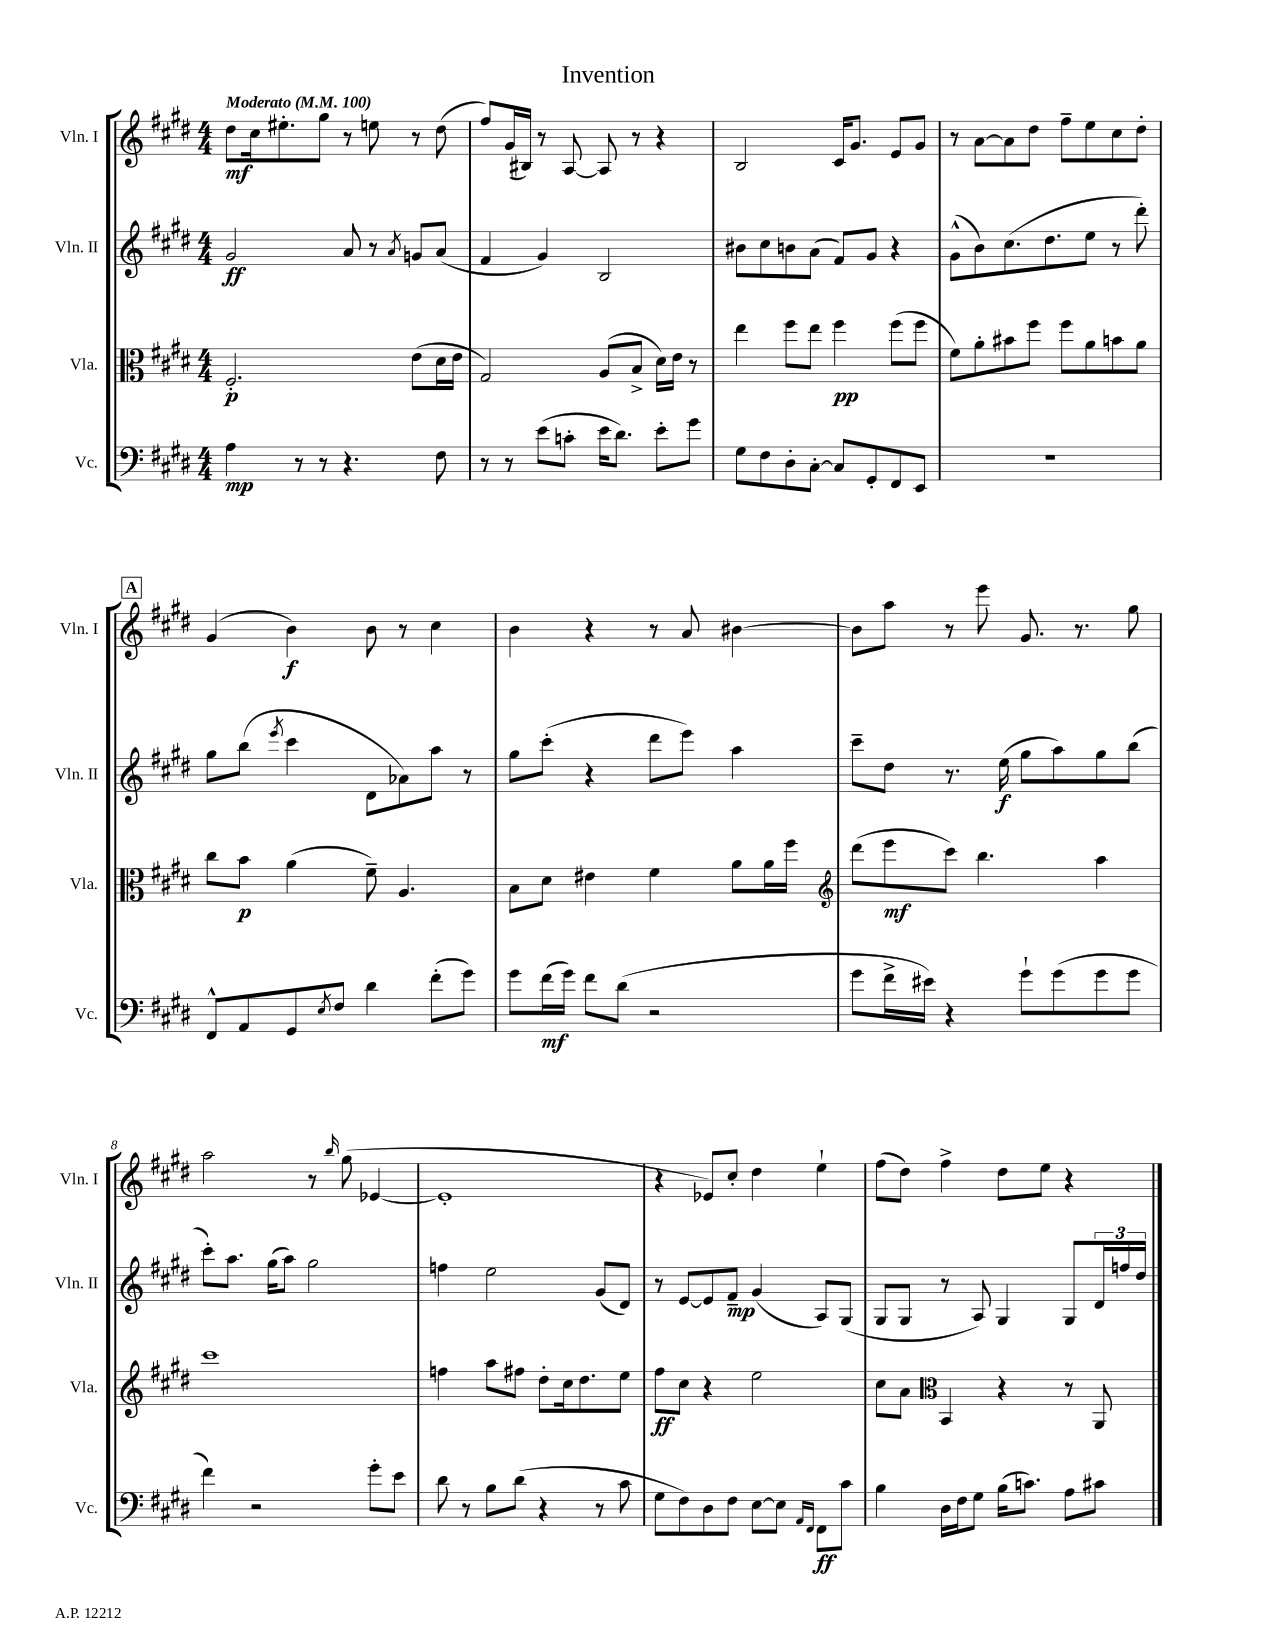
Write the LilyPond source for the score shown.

\header { title = "Invention" }
<<
\new StaffGroup <<
\new Staff = "s0" \with { instrumentName = "Vln. I" shortInstrumentName = "Vln. I" } {
    \clef treble \key e \major \numericTimeSignature \time 4/4 \tempo "Moderato" 4 = 100
    dis''8\mf cis''16 eis''8.-. gis''8 r8 e''8 r8 dis''8( |
    fis''8) gis'16( bis16) r8 a8~ a8 r8 r4 |
    b2 cis'16 gis'8. e'8 gis'8 |
    r8 a'8~ a'8 dis''8 fis''8-- e''8 cis''8 dis''8-. |
    \mark \markup { \box "A" } gis'4( b'4\f) b'8 r8 cis''4 |
    b'4 r4 r8 a'8 bis'4~ |
    bis'8 a''8 r8 e'''8 gis'8. r8. gis''8 |
    a''2 r8 \grace { b''16 } gis''8( ees'4~ |
    ees'1-. |
    r4 ees'8) cis''8-. dis''4 e''4-! |
    fis''8( dis''8) fis''4-> dis''8 e''8 r4 \bar "|." |
}
\new Staff = "s1" \with { instrumentName = "Vln. II" shortInstrumentName = "Vln. II" } {
    \clef treble \key e \major \numericTimeSignature \time 4/4
    gis'2\ff a'8 r8 \acciaccatura { a'8 } g'8 a'8( |
    fis'4 gis'4) b2 |
    bis'8 cis''8 b'8 a'8( fis'8) gis'8 r4 |
    gis'8-^( b'8) cis''8.( dis''8. e''8 r8 dis'''8-.) |
    \mark \markup { \box "A" } gis''8 b''8( \acciaccatura { e'''8 } cis'''4 dis'8 aes'8) a''8 r8 |
    gis''8 cis'''8-.( r4 dis'''8 e'''8) a''4 |
    cis'''8-- dis''8 r8. e''16\f( gis''8 a''8) gis''8 b''8( |
    cis'''8-.) a''8. gis''16( a''8) gis''2 |
    f''4 e''2 gis'8( dis'8) |
    r8 e'8~ e'8 fis'8--\mp gis'4( a8) gis8( |
    gis8 gis8 r8 a8) gis4 gis8 \tuplet 3/2 { dis'16 f''16 dis''16 } \bar "|." |
}
\new Staff = "s2" \with { instrumentName = "Vla." shortInstrumentName = "Vla." } {
    \clef alto \key e \major \numericTimeSignature \time 4/4
    fis2.-.\p e'8( dis'16 e'16 |
    gis2) a8( b8-> dis'16) e'16 r8 |
    e''4 fis''8 e''8 fis''4\pp fis''8( fis''8 |
    fis'8) a'8-. bis'8 fis''8 fis''8 a'8 b'8 a'8 |
    \mark \markup { \box "A" } cis''8 b'8\p a'4( fis'8--) a4. |
    b8 dis'8 eis'4 fis'4 a'8 a'16 fis''16 |
    \clef treble dis'''8( e'''8\mf cis'''8) b''4. a''4 |
    cis'''1 |
    f''4 a''8 fis''8 dis''8-. cis''16 dis''8. e''8 |
    fis''8\ff cis''8 r4 e''2 |
    cis''8 a'8 \clef alto b,4 r4 r8 a,8 \bar "|." |
}
\new Staff = "s3" \with { instrumentName = "Vc." shortInstrumentName = "Vc." } {
    \clef bass \key e \major \numericTimeSignature \time 4/4
    a4\mp r8 r8 r4. fis8 |
    r8 r8 e'8( c'8-. e'16 dis'8.) e'8-. gis'8 |
    gis8 fis8 dis8-. cis8~-. cis8 gis,8-. fis,8 e,8 |
    R1 |
    \mark \markup { \box "A" } fis,8-^ a,8 gis,8 \acciaccatura { e8 } fis8 dis'4 fis'8-.( gis'8) |
    gis'8 fis'16\mf( gis'16) fis'8 dis'8( r2 |
    gis'8 fis'16-> eis'16) r4 gis'8-! gis'8( gis'8 gis'8 |
    fis'4) r2 gis'8-. e'8 |
    dis'8 r8 b8 dis'8( r4 r8 cis'8 |
    gis8 fis8) dis8 fis8 e8~ e8 \grace { a,16 fis,16 } fis,8\ff cis'8 |
    b4 dis16 fis16 gis8 b16( c'8.) a8 cis'8 \bar "|." |
}
>>
>>
